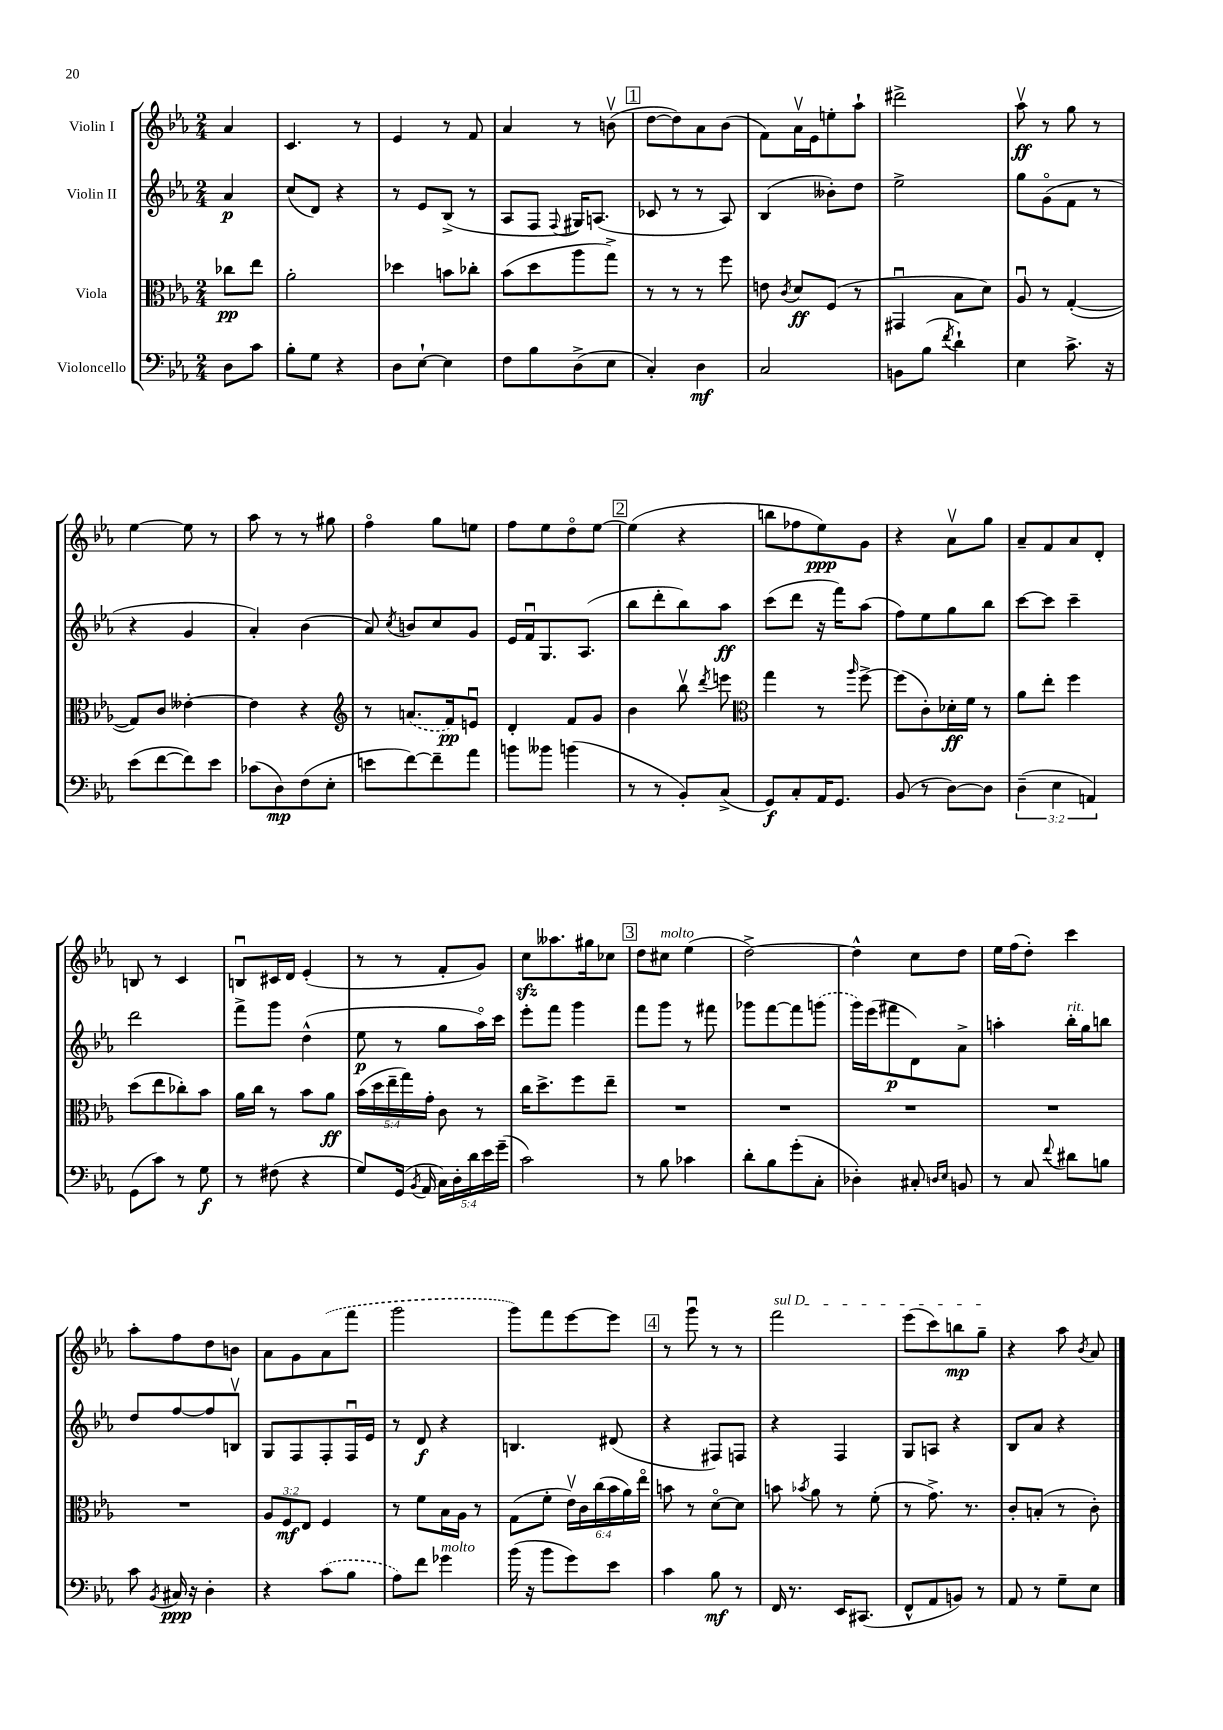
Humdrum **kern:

**kern	**kern	**kern	**kern
*staff4	*staff3	*staff2	*staff1
*clefF4	*clefC3	*clefG2	*clefG2
*k[b-e-a-]	*k[b-e-a-]	*k[b-e-a-]	*k[b-e-a-]
*M2/4	*M2/4	*M2/4	*M2/4
8D\L	8cc-\L	4a-/	4a-/
8c\J	8ee-\J	.	.
=	=	=	=
8B-'\L	2a-'\	(8cc/L	4.c/
8G\J	.	8d/J)	.
4r	.	4r	.
.	.	.	8r
=	=	=	=
8D\L	4dd-\	8r	4e-/
[8E-`\J	.	8e-/L	.
4E-\]	8b\L	(8B-^/J	8r
.	8cc-'\J	8r	8f/
=	=	=	=
8F\L	(8b-\L	8A-/L	4a-/
8B-\	8dd\	8F/J	.
.	.	8qqF/	.
(8D^\	8aa-\	16G#/LK)	8r
.	.	(8.A/J	.
8E-\J	8gg^\J)	.	(8bv\
=	=	=	=
4C'/)	8r	8c-/	[8dd\L
.	8r	8r	8dd\])
4D\	8r	8r	8a-\
.	8ff\	8A-/)	(8b-\J
=	=	=	=
2C/	8e\	(4B-/	8f\L)
.	8qc/	.	.
.	8d/L	.	16a-v\L
.	.	.	16e-\J
.	(8F/J	8b--'\L)	8ee'\
.	8r	8dd\J	8aa-`\J
=	=	=	=
8BB\L	4GG#u/	2ee-^\	2ddd#^\
(8B-\J	.	.	.
8qf/	.	.	.
4d`\)	8B-\L	.	.
.	8d\J)	.	.
=	=	=	=
4E-\	8A-u/	8gg\L	8aa-v\
.	8r	(8go\	8r
8.c^\	([4G'/	8f\J	8gg\
.	.	8r	8r
16r	.	.	.
=	=	=	=
(8e-\L	8G/]L)	4r	[4ee-\
[8f\	8c/J	.	.
8f\])	[4e--'\	4g/	8ee-\]
8e-\J	.	.	8r
=	=	=	=
(8c-\L	4e--\]	4a-'/)	8aa-\
8D\)	.	.	8r
(8F\	4r	(4b-\	8r
8E-'\J	.	.	8gg#\
=	=	=	=
*	*clefG2	*	*
8e\L	8r	8a-/)	4ffo\
.	.	8qcc/	.
[8f\)	(8.a/L	8b/L	.
8f~\]	.	8cc/	8gg\L
.	16f/k)	.	.
8a-\J	8eu/J	8g/J	8ee\J
=	=	=	=
8b\L	4d'/	16e-/LL	8ff\L
.	.	16fu/J	.
8b--\J	.	8.G/	8ee-\
(4b\	8f/L	.	8ddo\
.	.	(8.A-/J	.
.	8g/J	.	[8ee-\J
=	=	=	=
8r	4b-\	8bb-\L	(4ee-\]
8r	.	8ddd'\	.
8BB-'/L)	8bb-v\	8bb-\)	4r
.	8qddd/	.	.
(8C^/J	8eee\	8aa-\J	.
=	=	=	=
*	*clefC3	*	*
8GG/L)	4gg\	(8ccc\L	8bb\L
8C'/	.	8ddd\J	8ff-\
16AA-/K	8r	16r	8ee-\)
8.GG/J	.	16fff\LK)	.
.	16qqaa-/	.	.
.	[8ff^\	(8aa-\J	8g\J
=	=	=	=
(8BB-/	(8ff\]L	8ff\L)	4r
8r	8c'\)	8ee-\	.
[8D\L)	16d-'\L	8gg\	8a-v\L
.	16f\JJ	.	.
8D\]J	8r	8bb-\J	8gg\J
=	=	=	=
(6D~\	8a-\L	[8ccc\L	8a-~/L
.	8ee-'\J	8ccc\]J	8f/
6E-\	.	.	.
.	4ff\	4ccc~\	8a-/
6AA/)	.	.	.
.	.	.	8d'/J
=	=	=	=
(8GG\L	(8dd\L	2ddd\	8B/
8c\J)	8ee-\	.	8r
8r	8cc-'\)	.	4c/
8G\	8b-\J	.	.
=	=	=	=
8r	16a-\LL	8fff^\L	8Bu/L
.	16cc\JJ	.	.
(8F#\	8r	8ggg\J	16c#/L
.	.	.	16d/JJ
4r	8b-\L	(4dd^^\	(4e-'/
.	8a-\J	.	.
=	=	=	=
8G/L)	(20b-\LL	8ee-\	8r
.	20dd\	.	.
.	20ee-~\	.	.
(16GG/Jk	.	8r	8r
.	20gg\)	.	.
8qBB-/	.	.	.
16AA-/	.	.	.
.	20g'\JJ	.	.
20C\LL)	8c\	8gg\L	8f'/L
20D'\	.	.	.
20d\	.	.	.
.	8r	16aa-o\L)	8g/J)
20e-\	.	.	.
.	.	16ccc\JJ	.
(20g~\JJ	.	.	.
=	=	=	=
2c\)	16cc\LK	8eee-'\L	8cc\L
.	8.dd^\	.	.
.	.	8fff\J	8.aa--\
.	8ff\	4ggg\	.
.	.	.	16gg#\k
.	8ee-~\J	.	8cc-\J
=	=	=	=
8r	2r	8fff\L	8dd\L
8B-\	.	8ggg\J	8cc#\J
4c-\	.	8r	(4ee-\
.	.	8fff#\	.
=	=	=	=
8d'\L	2r	8ggg-\L	[2dd^\)
8B-\	.	[8fff\	.
(8g'\	.	8fff\]	.
8C'\J	.	(8ggg\J	.
=	=	=	=
4D-'\)	2r	16ggg\LL)	4dd^^\]
.	.	(16eee-\J	.
.	.	8fff#\	.
8C#'/	.	8d\)	8cc\L
16qqD/LL	.	.	.
16qqE-/JJ	.	.	.
8BB/	.	8a-^\J	8dd\J
=	=	=	=
8r	2r	4aa'\	16ee-\LL
.	.	.	(16ff\J
8C/	.	.	8dd'\J)
8qqf/	.	.	.
8d#\L	.	16bb-'\LL	4ccc\
.	.	16gg\J	.
8B\J	.	8bb\J	.
=	=	=	=
8c\	2r	8dd/L	8aa-'\L
8qBB-/	.	.	.
16C#/	.	[8ff/	8ff\
16r	.	.	.
4D'\	.	8ff/]	8dd\
.	.	8Bv/J	8b\J
=	=	=	=
4r	12A-/L	8G/L	8a-\L
.	12F/	.	.
.	.	8F/	8g\
.	12E-/J	.	.
(8c\L	4F/	8F'/	(8a-\
8B-\J	.	16Fu/L	8fff\J
.	.	16e-/JJ	.
=	=	=	=
8A-\L)	8r	8r	2ggg\
8f\J	8f\L	8d/	.
4g-\	16B-\L	4r	.
.	16A-\JJ	.	.
.	8r	.	.
=	=	=	=
(16b-\	(8G\L	4.B/	8ggg\L)
16r	.	.	.
8b-\L	8f'\J	.	8fff\
8g\)	24e-v\LL)	.	[8eee-\
.	24c\	.	.
.	(24cc\	.	.
8e-\J	24b-\	(8d#/	8eee-\]J
.	24a-\)	.	.
.	24ee-o\JJ	.	.
=	=	=	=
4c\	8b\	4r	8r
.	8r	.	8gggu\
8B-\	[8do\L	8F#/L)	8r
8r	8d\]J	8F/J	8r
=	=	=	=
16FF/	8b\	4r	2fff\
8.r	.	.	.
.	8qb-/	.	.
.	8a-\	.	.
16EE-/LK	8r	4F/	.
(8.CC#/J	.	.	.
.	(8f'\	.	.
=	=	=	=
8FF^^/L	8r	8G/L	(8eee-\L
8AA-/	8.g^\)	8A/J	8ccc\)
8BB/J)	.	4r	8bb\
.	8.r	.	.
8r	.	.	8gg~\J
=	=	=	=
8AA-/	8c'/L	8B-/L	4r
8r	(8B'/J	8a-/J	.
8G~\L	8r	4r	8aa-\
.	.	.	8qb-/
8E-\J	8c'\)	.	8a-/
==	==	==	==
*-	*-	*-	*-
